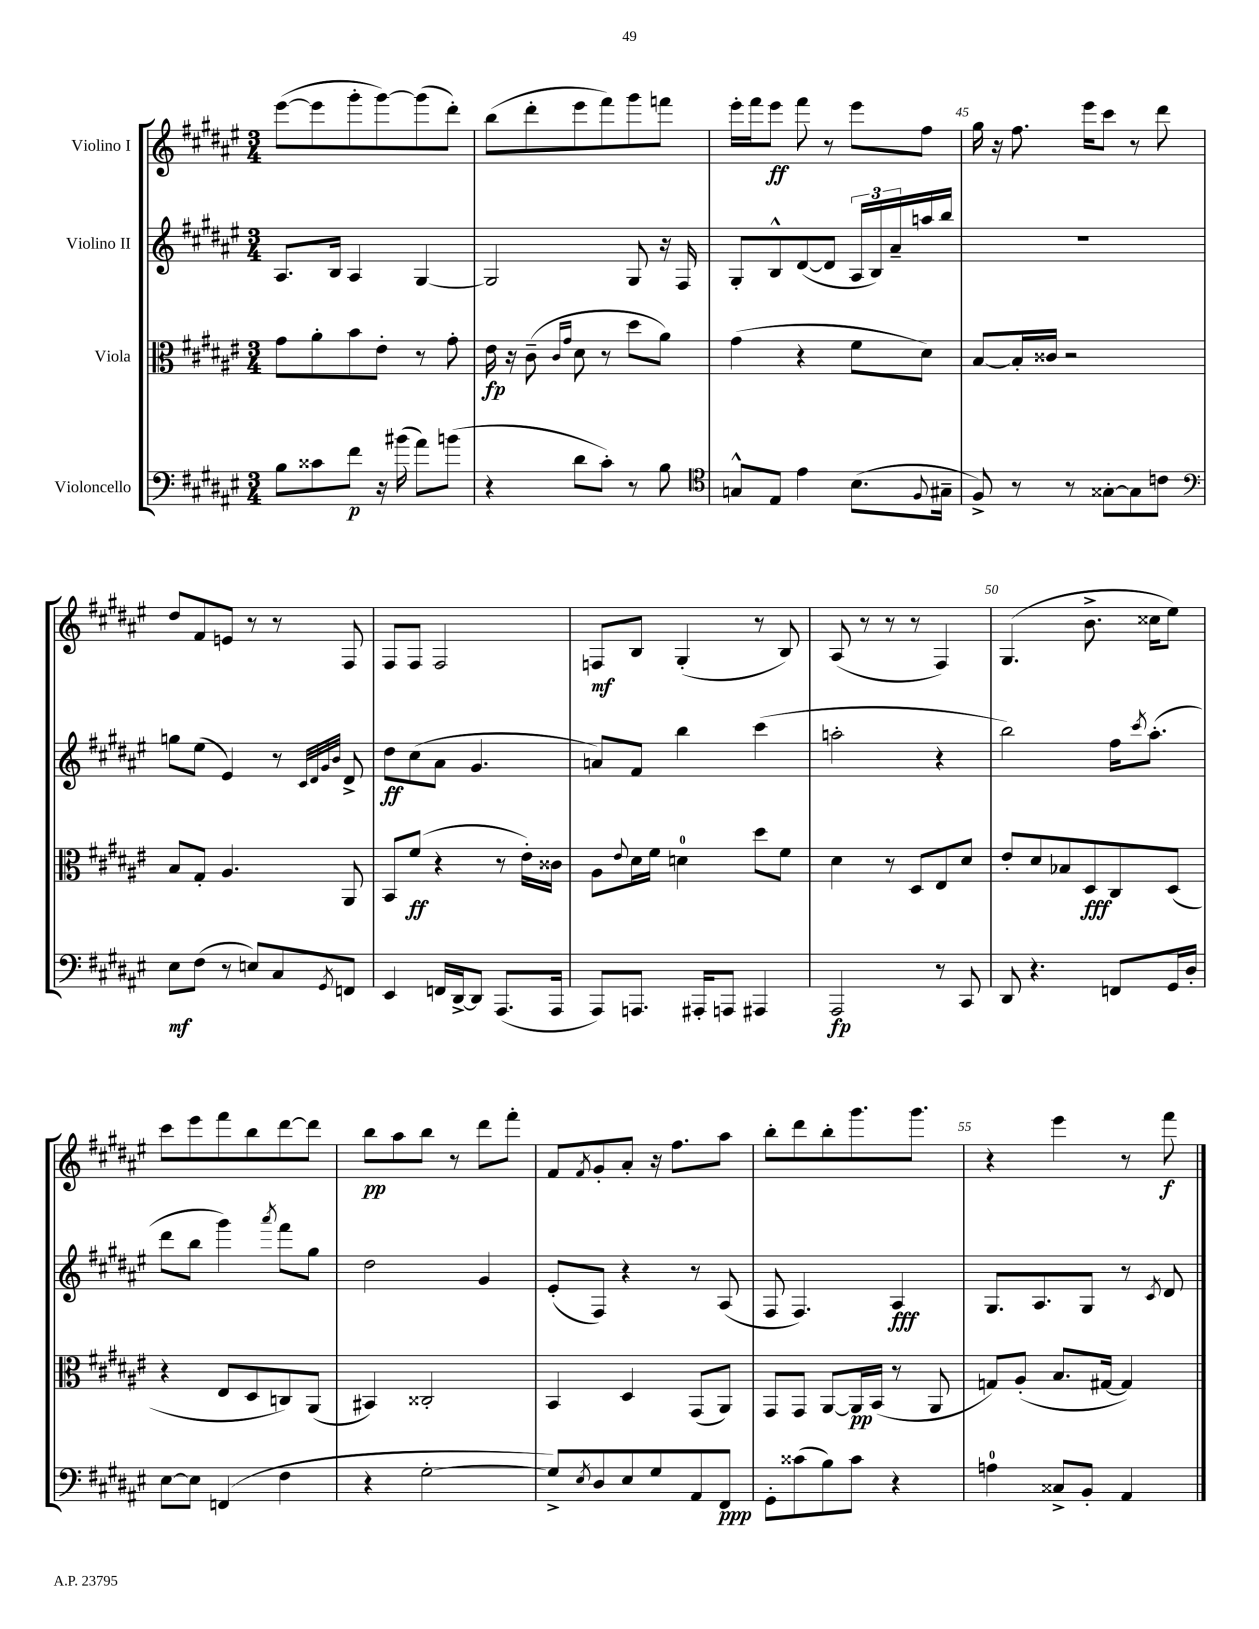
<<
\new StaffGroup <<
\new Staff = "s0" \with { instrumentName = "Violino I" } {
    \clef treble \key fis \major \numericTimeSignature \time 3/4
    eis'''8~( eis'''8 gis'''8-. gis'''8~) gis'''8( dis'''8-.) |
    b''8( dis'''8-. eis'''8 fis'''8) gis'''8 f'''8 |
    eis'''16-. fis'''16 eis'''8\ff fis'''8 r8 eis'''8 fis''8 |
    gis''16 r16 fis''8. eis'''16 cis'''8 r8 dis'''8 |
    dis''8 fis'8 e'8 r8 r8 fis8 |
    fis8 fis8 fis2 |
    f8\mf b8 gis4-.( r8 b8) |
    ais8( r8 r8 r8 fis4) |
    gis4.( b'8.-> cisis''16 eis''8) |
    cis'''8 eis'''8 fis'''8 b''8 dis'''8~ dis'''8 |
    b''8\pp ais''8 b''8 r8 dis'''8 fis'''8-. |
    fis'8 \acciaccatura { fis'8 } gis'8-. ais'8-. r16 fis''8. ais''8 |
    b''8-. dis'''8 b''8-. gis'''8. gis'''8. |
    r4 eis'''4 r8 fis'''8\f \bar "|." |
}
\new Staff = "s1" \with { instrumentName = "Violino II" } {
    \clef treble \key fis \major \numericTimeSignature \time 3/4
    ais8. b16 ais4 gis4~ |
    gis2 gis8 r16 fis16 |
    gis8-. b8-^ dis'8~( dis'8 \tuplet 3/2 { ais16 b16) ais'16-- } a''16 b''16 |
    R2. |
    g''8 eis''8( eis'4) r8 \grace { cis'32 dis'32 gis'32 b'32 } dis'8-> |
    dis''8\ff cis''8( ais'8 gis'4. |
    a'8) fis'8 b''4 cis'''4( |
    a''2-. r4 |
    b''2) fis''16 \acciaccatura { cis'''8 } ais''8.-.( |
    dis'''8 b''8 gis'''4) \acciaccatura { ais'''8 } fis'''8 gis''8 |
    dis''2 gis'4 |
    eis'8-.( fis8) r4 r8 ais8( |
    fis8 fis4.) ais4\fff |
    gis8. ais8. gis8 r8 \acciaccatura { cis'8 } dis'8 \bar "|." |
}
\new Staff = "s2" \with { instrumentName = "Viola" } {
    \clef alto \key fis \major \numericTimeSignature \time 3/4
    gis'8 ais'8-. b'8 eis'8-. r8 gis'8-. |
    eis'16\fp r16 cis'8--( \grace { cis'16 gis'16 } dis'8 r8 dis''8 ais'8) |
    gis'4( r4 fis'8 dis'8) |
    b8~ b16-. cisis'16 r2 |
    b8 gis8-. ais4. ais,8 |
    b,8 fis'8\ff( r4 r8 eis'16-.) cisis'16 |
    ais8 \appoggiatura { eis'8 } dis'16 fis'16 d'4-0 dis''8 fis'8 |
    dis'4 r8 dis8 eis8 dis'8 |
    eis'8-. dis'8 bes8 dis8\fff cis8 dis8( |
    r4 eis8 dis8 c8) ais,8( |
    bis,4) cisis2-. |
    b,4 dis4 gis,8( ais,8) |
    gis,8 gis,8 ais,8~ ais,16\pp b,16( r8 ais,8 |
    g8) ais8-.( b8. gis16~ gis4) \bar "|." |
}
\new Staff = "s3" \with { instrumentName = "Violoncello" } {
    \clef bass \key fis \major \numericTimeSignature \time 3/4
    b8 cisis'8 fis'8\p r16 bis'16( ais'8) b'8( |
    r4 dis'8 cis'8-.) r8 b8 |
    \clef tenor g8-^ eis8 eis'4 b8.( \appoggiatura { fis8 } gis16-- |
    fis8->) r8 r8 gisis8~-. gisis8 c'8 |
    \clef bass eis8\mf fis8( r8 e8) cis8 \acciaccatura { gis,8 } f,8 |
    eis,4 f,16 dis,16~-> dis,8 ais,,8.( ais,,16 |
    ais,,8) a,,8. ais,,16-. a,,8 ais,,4 |
    ais,,2\fp r8 cis,8 |
    dis,8 r4. f,8 gis,16 dis16-. |
    eis8~ eis8 f,4( fis4 |
    r4 gis2~-. |
    gis8->) \acciaccatura { eis8 } dis8 eis8 gis8 ais,8 fis,8\ppp |
    gis,8-. cisis'8( b8) cisis'8 r4 |
    a4-0 cisis8-> b,8-. ais,4 \bar "|." |
}
>>
>>
\layout { \context { \Score currentBarNumber = #42 \override BarNumber.break-visibility = ##(#f #t #t) barNumberVisibility = #(every-nth-bar-number-visible 5) } }
